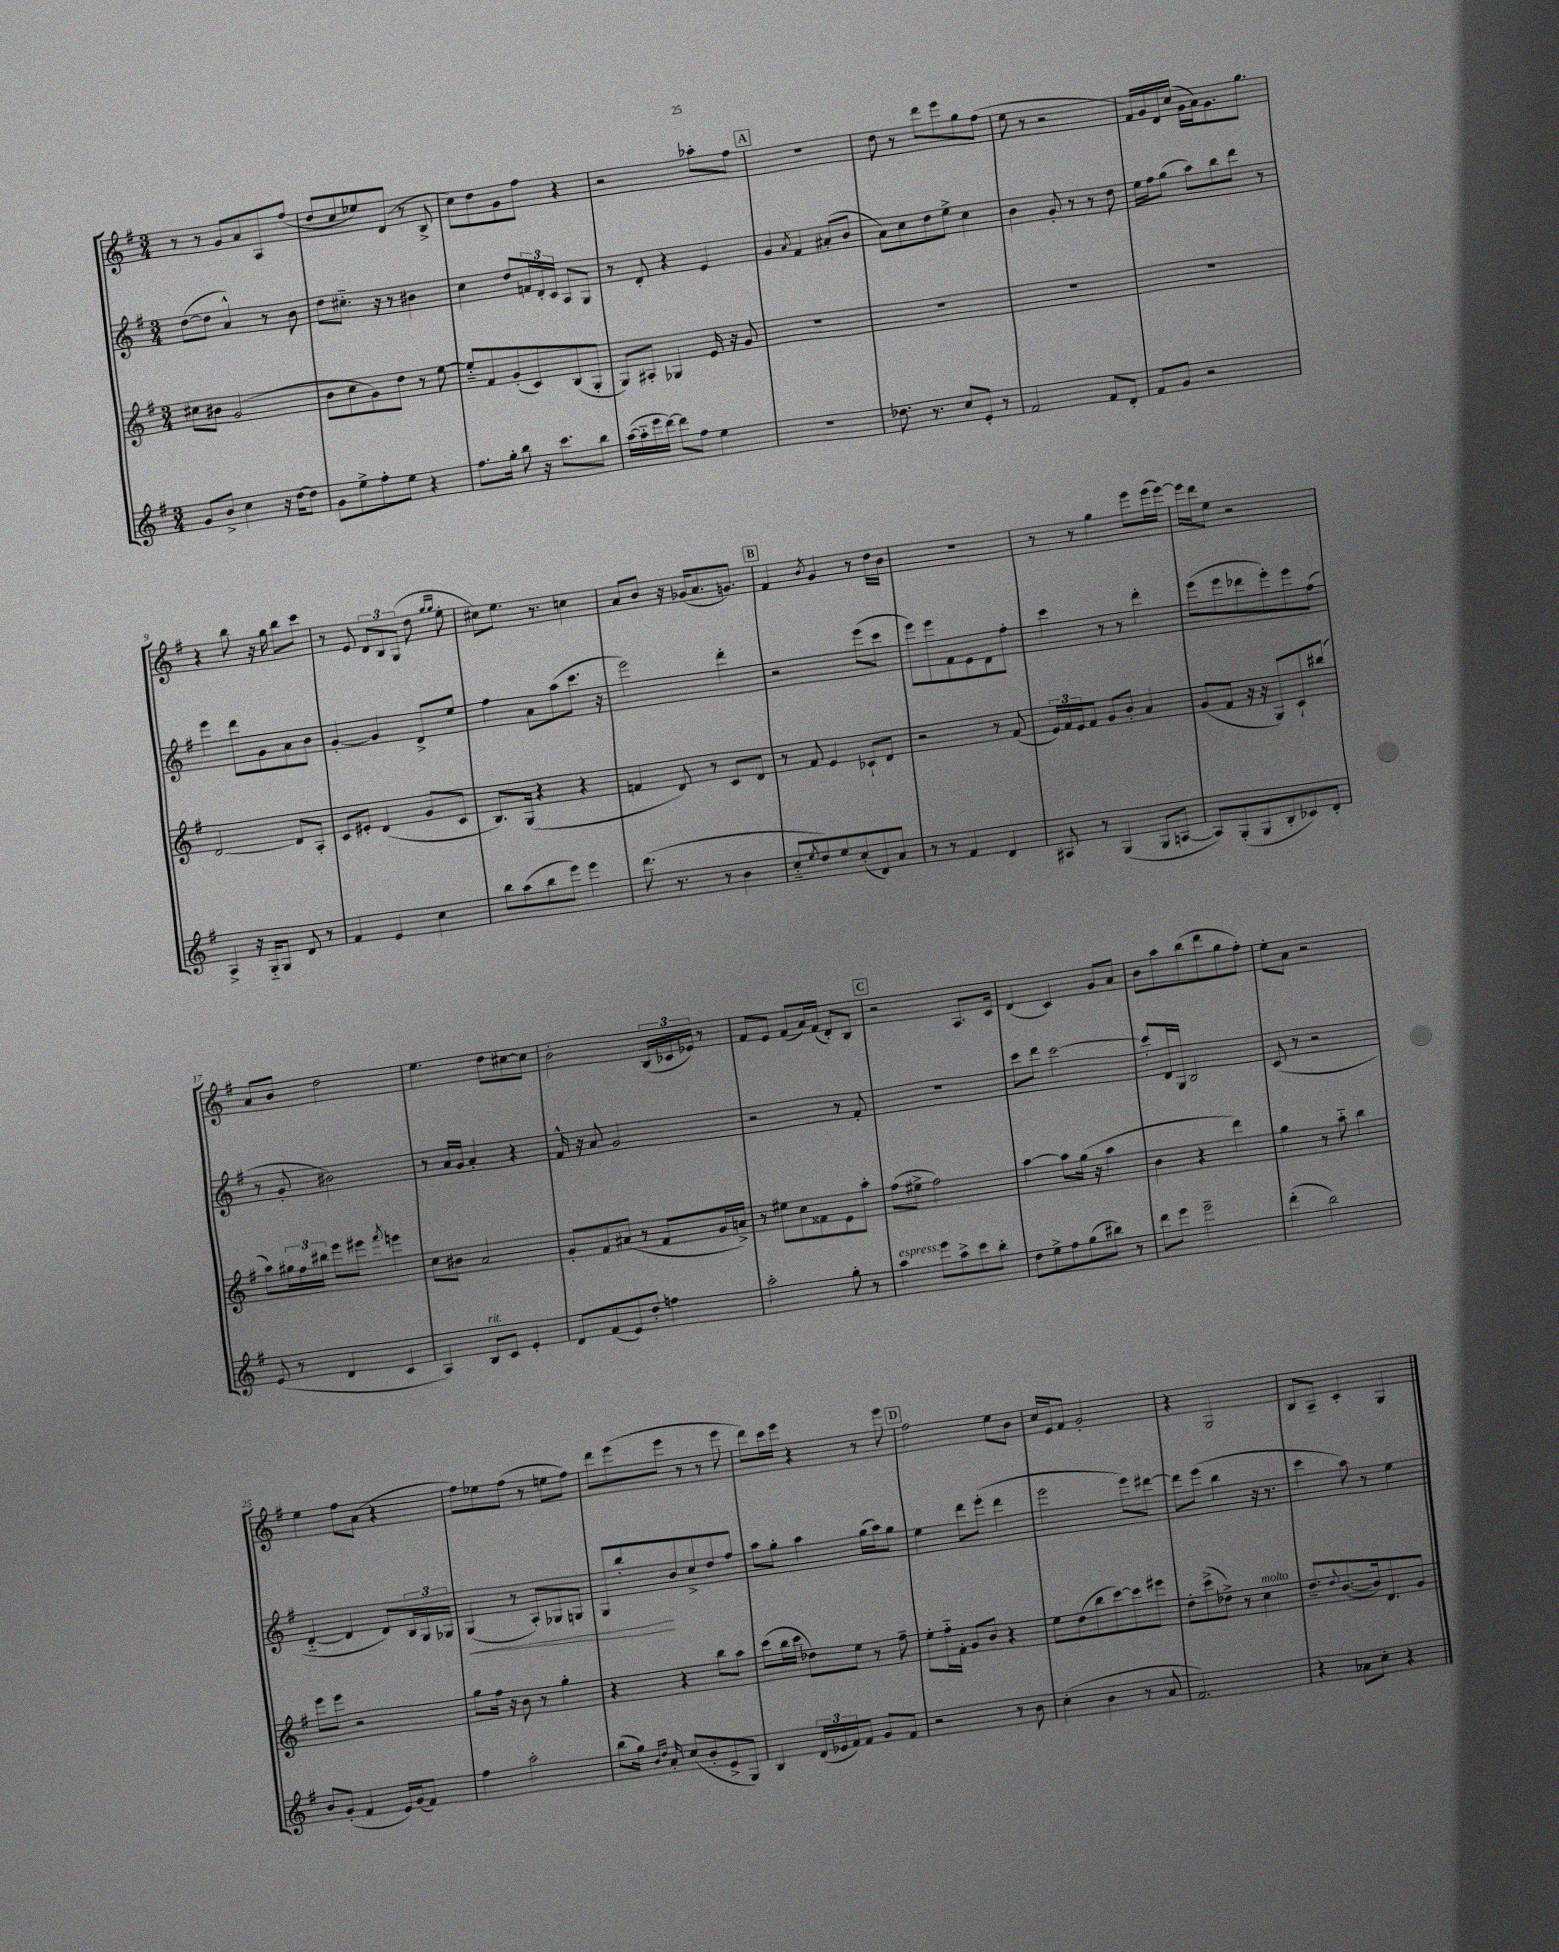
<<
\new StaffGroup <<
\new Staff = "s0" {
    \clef treble \key g \major \numericTimeSignature \time 3/4
    r8 r8 g'8 a'8 a8 fis''8( |
    d''8 c''8 ees''8) d'8( r8 b8-> |
    c''8) d''8 g'8 fis''8 r4 |
    r2 aes''8-. fis''8 |
    \mark \markup { \box "A" } R2. |
    d''8 r8 d'''8 e'''8 g''8 fis''8( |
    e''8 r8 r2 |
    fis'16) g'16 d'16 c''16( g'16 a'16) g'8. g''8. |
    r4 b''8 r16 g''16 b''8 c'''8 |
    r8 e'8 \tuplet 3/2 { d'8 b8 g8( } d''8 \grace { g''16 g''16 } e''8-. |
    cis''8) e''8. r8. c''4 |
    a'8 b'8 r16 ges'16( a'8. g'8.) |
    \mark \markup { \box "B" } fis'4 \acciaccatura { b'8 } g'4 r8 d''16 b'16 |
    R2. |
    r8 r8 g''4 e'''8 e'''16( e'''16~) |
    e'''16 d'''16 e''8 r2 |
    a'8 b'8 d''2 |
    e''4. d''8 cis''8~ cis''8 |
    b'2-. \tuplet 3/2 { b16( ces'16 ees'16) } r8 |
    fis'8 e'8 fis'8( a'16) fis'16( d'8-.) b8 |
    \mark \markup { \box "C" } r2 a8. c'16 |
    d'4( c'4) g'8 a'8 |
    b'8 a''8 b''8( d'''8 g''8 fis''8-.) |
    e''8-. a'8 r2 |
    e''4 fis''8 a'8( r4 |
    fis''8) ees''8 fis''8( r8 e''8 fis''8) |
    d'''8 e'''8( e'''8 r8 r8 e'''8 |
    d'''8) c'''16 e'''16 r4 r8 e'''8 |
    \mark \markup { \box "D" } fis''2 e''8 b'8 |
    c''16 e'16 fis'8 g'2-. |
    r4 g2 |
    b8 a8-- c'4-. g4 \bar "|." |
}
\new Staff = "s1" {
    \clef treble \key g \major \numericTimeSignature \time 3/4
    d''8~( d''8 a'4-^) r8 b'8 |
    d''8 cis''8.-_ r16 r8 bis'4 |
    c''4 d''8 \tuplet 3/2 { f'16 d'16-. c'16 } a8 g8 |
    r8 d'8-. r4 e'4 |
    \mark \markup { \box "A" } g'4 \acciaccatura { a'8 } fis'4 ais'8-.( b'8 |
    a'8) c''8 d''8 e''8-> c''4 |
    b'4 g'8-. r8 r8 d''8 |
    e''16 fis''16 g''8( a''8) b''8 d'''8 r8 |
    e'''4 d'''8 g'8 a'8 b'8 |
    g'4~-. g'4 d'8-> e''8 |
    fis''4 a'8 a''8( c'''8. r16 |
    e'''2) d'''4-. |
    \mark \markup { \box "B" } r2 e'''8( c'''8 |
    e'''8) e'''8 fis'8 e'8 d'8 fis''8-. |
    c'''4 r8 r8 d'''4-. |
    e'''8( e'''8 des'''8 e'''8-.) e'''8 fis''8( |
    r8 g'8-. bis'2) |
    r8 a'16 g'16 a'4-. r4 |
    fis'16-^ r16 a'8 g'2 |
    r2 r8 fis'8-. |
    \mark \markup { \box "C" } R2. |
    c'''8 d'''8 c'''2~ |
    c'''8-. d'16 g16 b2 |
    c'8( r8 r2 |
    d'4~-_ d'4 d'8) \tuplet 3/2 { b16 g16 ges16 } |
    g4\<( r8 a8-.) ges8 g8 |
    g8 b''8-.\! b'8 c''8-> d''8 fis''8 |
    a''8 g''8-. a''4 g''16( a''16) g''8 |
    \mark \markup { \box "D" } e''4 d'''8 e'''8-.( d'''4 |
    e'''2 e'''8) dis'''8~ |
    dis'''8 e'''8( b''4 r16 r8. |
    c'''4 a''8) r8 e''4 \bar "|." |
}
\new Staff = "s2" {
    \clef treble \key g \major \numericTimeSignature \time 3/4
    cis''8 bis'8 g'2( |
    b'8 c''8 g'8) d''8 r8 e''8~ |
    e''8-_ fis'8 g'8-.( c'8) b8( g8-. |
    g8) ais8-. ges4 e'16 r16 g'8 |
    \mark \markup { \box "A" } R2. |
    R2. |
    R2. |
    R2. |
    d'2~ d'8 a8-. |
    c'8 eis'8-. d'4( g'8 c'8 |
    b8.) g16( r4 r4 |
    f'4 d'8) r8 c'8 d'8 |
    \mark \markup { \box "B" } r8 fis'8 e'4 ces'8-! d'8 |
    r2 r8 fis'8( |
    \tuplet 3/2 { e'16) fis'16 e'16 } fis'8 g'8 b'8-. a'4 |
    g'8( fis'8 r16 r16 g8) c'8-! bis''8( |
    a''8) \tuplet 3/2 { gis''16 fis''16 bis''16 } e'''8 eis'''8 \acciaccatura { fis'''8 } e'''4 |
    c''8 bis'8 a'2 |
    g'8-. fis'8 ais'8( r8 fis'8 g'16 a'16->) |
    r8 eis''8 c''8 fisis'8 e'8 a''8-. |
    \mark \markup { \box "C" } fis''8( eis''8-> fis''2) |
    a''4~ a''8 g''16( r16 a''4 |
    b'4 r4 d'''4) |
    g''4 r8 a''8-_ b''4 |
    e'''8 e'''8 r2 |
    g''8 fis''16 r16 b'8 r8 g''4-. |
    r4 r4 b''8 a''8 |
    c'''8( b''16 c'''16 des''8) e''8 r8 fis''8-- |
    \mark \markup { \box "D" } e''8-. fis''16-_ fis'16-. g'8 b'8 r4 |
    e''8 d''8( b''8 c'''8~) c'''8 eis'''8 |
    d''8-. c'''8->( des''8->) r8 c''4^\markup { \italic "molto" } |
    d''8.-- \appoggiatura { d''8 } b'8.~( b'16) d'8. g'8 \bar "|." |
}
\new Staff = "s3" {
    \clef treble \key g \major \numericTimeSignature \time 3/4
    g'8 b'8-> c''4 r16 d''16~ d''8 |
    g'8 e''8-> fis''8-. e''8 r4 |
    fis''8. g''16-. b''8 r16 c'''8. b''8 |
    a''16~( a''16-_ e'''16 d'''16~) d'''8 fis''8 e''4 |
    \mark \markup { \box "A" } R2. |
    des''8. r8. c''8 e'8-. r8 |
    fis'2 fis'8 d'8-. |
    fis'8 g'8 r2 |
    a4-> r16 g16-_ g8 d'8 r8 |
    fis'4 e'4 c''4 |
    b''8 a''8( b''8 e'''8) e'''4 |
    d'''8.( r8. r8 b'4 |
    \mark \markup { \box "B" } c''8-_ \acciaccatura { e''8 } d''8) e''8 c''8-.( d'8) a'8 |
    r8 r8 fis'4 d'4 |
    ais8 r8 g4( g8 a8~ |
    a8) g8-.( g8 b8-. ces'8) d'8-. |
    e'8( r8 d'4 c'4 |
    a4) b8^\markup { \italic "rit." } c'8 e'4-. |
    d'8 fis'8( e'8) d''8-. f''4 |
    a''2-. g''8-. r8 |
    \mark \markup { \box "C" } a''4^\markup { \italic "espress." } e'''8 a''8-> c'''8 b''8-. |
    d''8 e''8-> fis''8 g''8( bis''8) r8 |
    d'''8 e'''8 e'''2-- |
    d'''4-.( b''2) |
    b'8 g'8-.( fis'4 e'16) g'16( fis'8) |
    fis''4 a''2-. |
    b''8( g''16) \grace { b'16 d''16 } a'16-. c''8( b'8-. e'8-> g8) |
    b4 \tuplet 3/2 { d'16( ees'16 fis'16) } fis'8 g'8 fis'8 |
    \mark \markup { \box "D" } r2 r8 b'8 |
    c''4-.( b'4 r8 a'8 |
    fis'2.) |
    r4 aes'8 c''8-. r4 \bar "|." |
}
>>
>>
